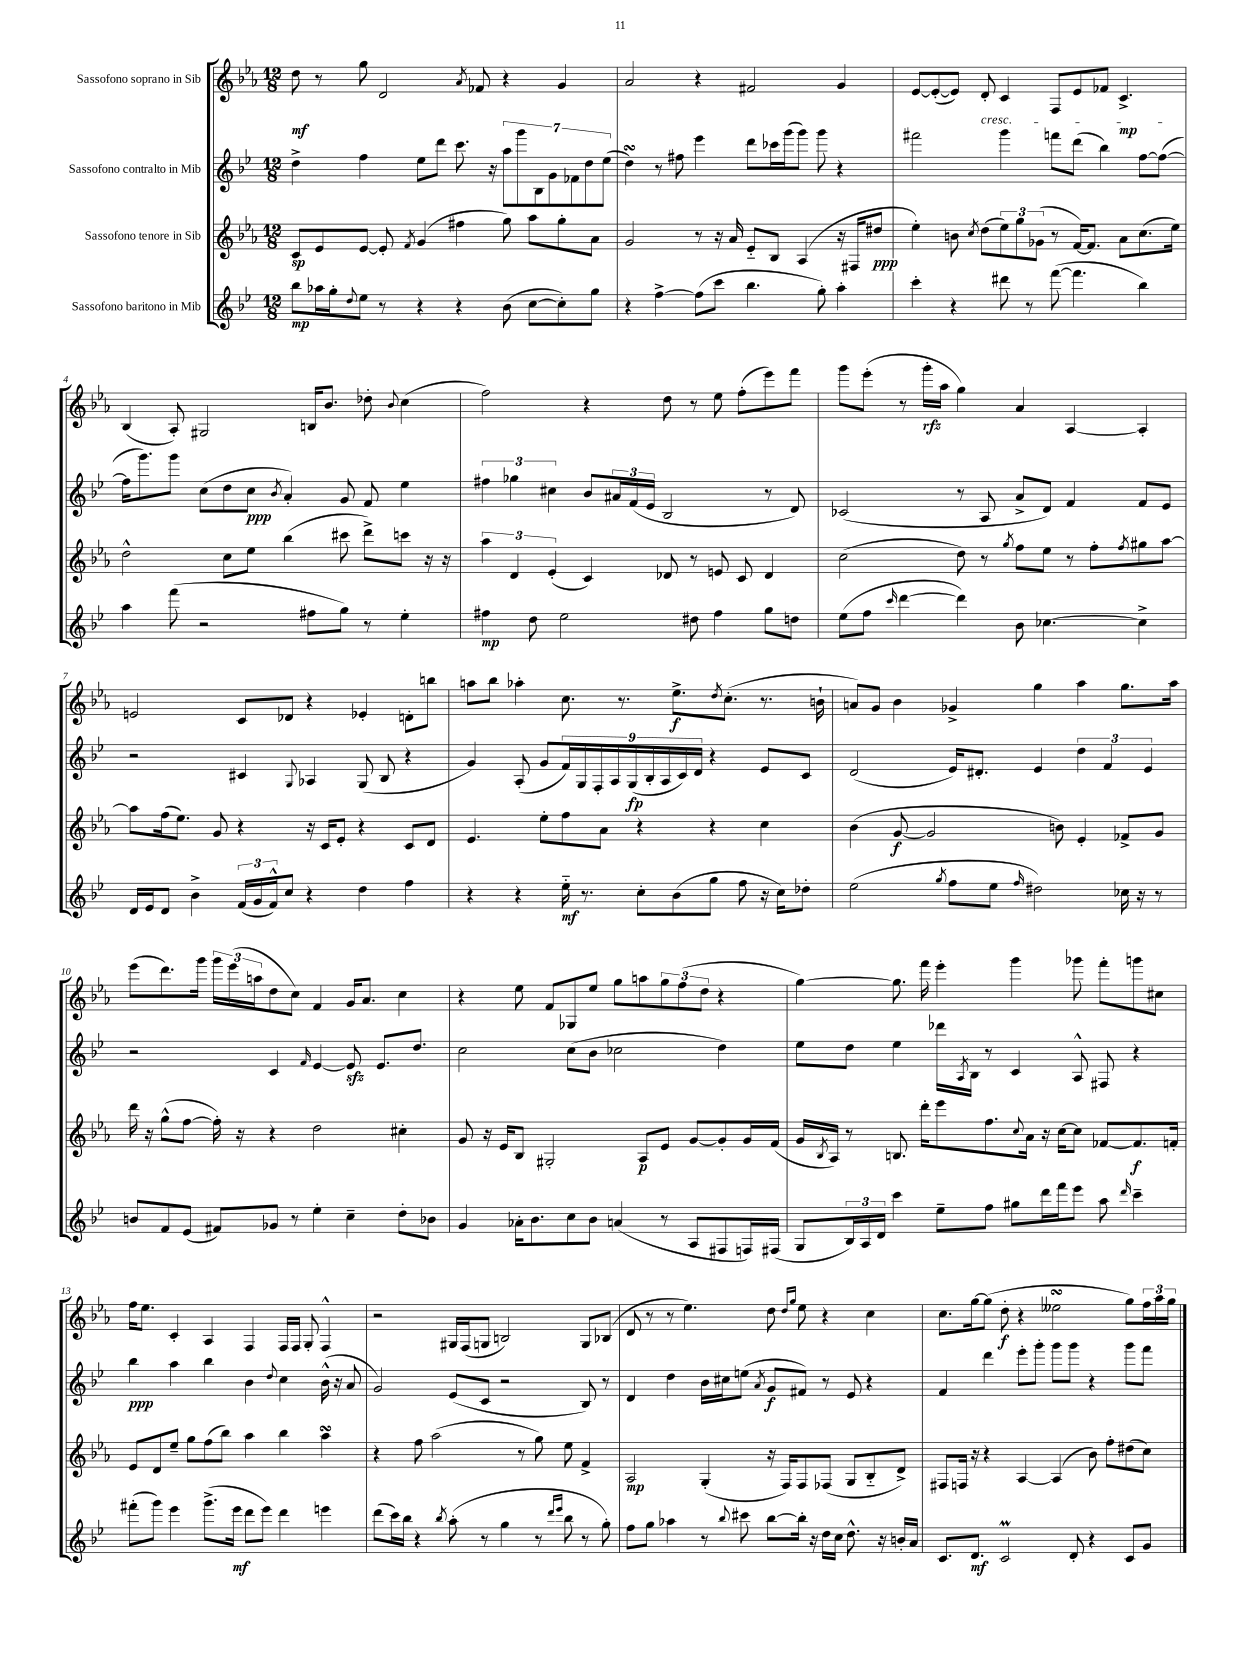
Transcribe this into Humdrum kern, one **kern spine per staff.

**kern	**dynam	**kern	**dynam	**kern	**dynam	**kern	**dynam
*part4	*part4	*part3	*part3	*part2	*part2	*part1	*part1
*staff4	*staff4	*staff3	*staff3	*staff2	*staff2	*staff1	*staff1
*I"Sassofono baritono in Mib	*	*I"Sassofono tenore in Sib	*	*I"Sassofono contralto in Mib	*	*I"Sassofono soprano in Sib	*
*clefG2	*	*clefG2	*	*clefG2	*	*clefG2	*
*k[b-e-]	*	*k[b-e-a-]	*	*k[b-e-]	*	*k[b-e-a-]	*
*M12/8	*	*M12/8	*	*M12/8	*	*M12/8	*
=1	=1	=1	=1	=1	=1	=1	=1
8bb-\L	mp	8c/L	sp	4dd^\	.	8dd\	mf
16aa-X\L	.	8e-/	.	.	.	8r	.
16gg'\J	.	.	.	.	.	.	.
8qqdd/	.	.	.	.	.	.	.
8ee-\J	.	[8e-/J	.	4ff\	.	8gg\	.
8r	.	8e-'/]	.	.	.	2d/	.
.	.	8qf/	.	.	.	.	.
4r	.	(4g/	.	8ee-\L	.	.	.
.	.	.	.	8ddd\J	.	.	.
4r	.	4ff#X\	.	8.ccc\	.	.	.
.	.	.	.	.	.	8qa-/	.
.	.	.	.	.	.	8f-X/	.
.	.	.	.	16r	.	.	.
(8b-\	.	8gg\)	.	14aa\L	.	4r	.
.	.	.	.	14ggg\	.	.	.
[8cc\L	.	8aa-\L	.	.	.	.	.
.	.	.	.	14B-\	.	.	.
.	.	.	.	14g\	.	.	.
8cc'\])	.	8gg'\	.	.	.	4g/	.
.	.	.	.	14f-X\	.	.	.
.	.	.	.	14dd\	.	.	.
8gg\J	.	8a-\J	.	.	.	.	.
.	.	.	.	(14ee-\J	.	.	.
=2	=2	=2	=2	=2	=2	=2	=2
4r	.	2g/	.	4ddsSsS\)	.	2a-/	.
[4ff^\	.	.	.	8r	.	.	.
.	.	.	.	8ff#X\	.	.	.
(8ff\L]	.	8r	.	4eee-\	.	4r	.
8ccc\J	.	16r	.	.	.	.	.
.	.	16a-/	.	.	.	.	.
4.bb-\	.	8e-/L	.	8ddd\L	.	2f#X/	.
.	.	8B-/J	.	16ccc-X\L	.	.	.
.	.	.	.	(16ggg\J	.	.	.
.	.	(4A-/	.	8ggg\J)	.	.	.
8gg'\)	.	.	.	8ggg\	.	.	.
4aa'\	.	16r	.	4r	.	4g/	.
.	.	16F#X/KL	.	.	.	.	.
.	.	8dd#X/J	ppp	.	.	.	.
=3	=3	=3	=3	=3	=3	=3	=3
4ccc'\	.	4ee-'\)	.	2fff#X\	.	[8e-/L	.
.	.	.	.	.	.	(8e-'/_	.
4r	.	8bn\	.	.	.	8e-/J])	.
.	.	8qcc/	.	.	.	.	.
!	!	!	!	!	!	!LO:TX:b:i:t=cresc.	!
.	.	(8dd\L	.	.	.	8d'/	.
8ddd#X\	.	12ee-\)	.	4ggg\	.	4c/	.
.	.	12gg\	.	.	.	.	.
8r	.	.	.	.	.	.	.
.	.	(12g-X\J	.	.	.	.	.
([8fff\	.	8r	.	8fffn\L	.	8F/L	.
4.fff\]	.	[16f/KL)	.	(8ddd\J	.	8e-/	.
.	.	8.f/J]	.	.	.	.	.
.	.	.	.	4bb-\)	.	8f-X/J	.
.	.	8a-\L	.	.	.	4.c^/	mp
4bb-\)	.	(8.cc\	.	[8ff\L	.	.	.
.	.	.	.	(8ff\J_	.	.	.
.	.	16ee-\Jk)	.	.	.	.	.
!!LO:LB:g=z
=4	=4	=4	=4	=4	=4	=4	=4
4aa\	.	2dd^^\	.	16ff\KL]	.	(4B-/	.
.	.	.	.	8.ggg\)	.	.	.
(8fff\	.	.	.	8ggg\J	.	8A-'/)	.
2r	.	.	.	(8cc\L	.	2G#X/	.
.	.	8cc\L	.	8dd\	.	.	.
.	.	8ee-\J	.	8cc\J	ppp	.	.
.	.	.	.	8qb-/	.	.	.
.	.	(4bb-\	.	4a'/)	.	.	.
8ff#X\L	.	.	.	.	.	16Bn/KL	.
.	.	.	.	.	.	8.b-/J	.
8gg\J)	.	8ccc#X\	.	8g/	.	.	.
8r	.	8ddd^\L)	.	8f/	.	8dd-X'\	.
.	.	.	.	.	.	8qqb-/	.
4ee-'\	.	8cccn\J	.	4ee-\	.	(4cc\	.
.	.	16r	.	.	.	.	.
.	.	16r	.	.	.	.	.
=5	=5	=5	=5	=5	=5	=5	=5
4ff#X\	mp	6aa-\	.	6ff#X\	.	2ff\)	.
.	.	6d/	.	6gg-X\	.	.	.
8dd\	.	.	.	.	.	.	.
.	.	(6e-'/	.	6cc#X\	.	.	.
2ee-\	.	.	.	.	.	.	.
.	.	4c/)	.	8b-/L	.	4r	.
.	.	.	.	24a#X/L	.	.	.
.	.	.	.	(24f/	.	.	.
.	.	.	.	24e-/JJ	.	.	.
.	.	8d-X/	.	2B-/	.	8dd\	.
8dd#X\	.	8r	.	.	.	8r	.
4ff#\	.	8en/	.	.	.	8ee-\	.
.	.	8c/	.	.	.	(8ff'\L	.
8gg\L	.	4d-/	.	8r	.	8eee-\)	.
8ddn\J	.	.	.	8d/)	.	8fff\J	.
=6	=6	=6	=6	=6	=6	=6	=6
(8ee-\L	.	(2cc\	.	(2c-X/	.	8ggg\L	.
8ff\J	.	.	.	.	.	(8eee-'\J	.
16qqccc/	.	.	.	.	.	.	.
[4ddd\	.	.	.	.	.	8r	.
.	.	.	.	.	.	16ggg'\LL	rfz
.	.	.	.	.	.	16aa-\JJ	.
4ddd\])	.	8dd\)	.	8r	.	4gg\)	.
.	.	8r	.	8A/	.	.	.
.	.	8qgg/	.	.	.	.	.
8b-\	.	8ff\L	.	8a^/L	.	4a-/	.
[4.cc-X\	.	8ee-\J	.	8d/J)	.	.	.
.	.	8r	.	4f/	.	[4A-/	.
.	.	8ff'\L	.	.	.	.	.
.	.	8qff/	.	.	.	.	.
4cc-^\]	.	8gg#X\	.	8f/L	.	4A-'/]	.
.	.	[8aa-\J	.	8e-/J	.	.	.
!!LO:LB:g=z
=7	=7	=7	=7	=7	=7	=7	=7
16d/LL	.	8aa-\L]	.	2r	.	2en/	.
16e-/J	.	.	.	.	.	.	.
8d/J	.	(16ff\k	.	.	.	.	.
.	.	8.ee-\J)	.	.	.	.	.
4b-^\	.	.	.	.	.	.	.
.	.	8g/	.	.	.	.	.
(24f/LL	.	4r	.	4c#X/	.	8c/L	.
24g/	.	.	.	.	.	.	.
24f^^/J)	.	.	.	.	.	.	.
8cc/J	.	.	.	.	.	8d-X/J	.
.	.	.	.	8qqG/	.	.	.
4r	.	16r	.	4A-X/	.	4r	.
.	.	16c/KL	.	.	.	.	.
.	.	8e-'/J	.	.	.	.	.
4dd\	.	4r	.	(8G/	.	4e-X'/	.
.	.	.	.	8B-/	.	.	.
4ff\	.	8c/L	.	4r	.	8dn'\L	.
.	.	8d/J	.	.	.	8bbn\J	.
=8	=8	=8	=8	=8	=8	=8	=8
4r	.	4.e-/	.	4g/)	.	8aan\L	.
.	.	.	.	.	.	8bb-\J	.
4r	.	.	.	(8A'/	.	4aa-X'\	.
.	.	8ee-'\L	.	8g/L	.	.	.
16ee-\	mf	8ff\	.	18f/L)	.	8.cc\	.
.	.	.	.	18G/	.	.	.
8.r	.	.	.	.	.	.	.
.	.	.	.	18F'/	.	.	.
.	.	8a-\J	.	.	.	.	.
.	.	.	.	18A/	.	.	.
.	.	.	.	.	.	8.r	.
.	.	.	.	(18G/	fp	.	.
8cc'\L	.	4r	.	.	.	.	.
.	.	.	.	18B-'/	.	.	.
.	.	.	.	18A/	.	.	.
(8b-\	.	.	.	.	.	8.ee-^\L	f
.	.	.	.	18c/)	.	.	.
.	.	.	.	18d/JJ	.	.	.
8gg\J	.	4r	.	4r	.	.	.
.	.	.	.	.	.	8qdd/	.
.	.	.	.	.	.	(8.cc'\J	.
8ff\	.	.	.	.	.	.	.
16r	.	4cc\	.	8e-/L	.	8.r	.
16cc\KL)	.	.	.	.	.	.	.
8dd-X'\J	.	.	.	8c/J	.	.	.
.	.	.	.	.	.	16bn`\	.
=9	=9	=9	=9	=9	=9	=9	=9
(2ee-\	.	(4b-\	.	(2d/	.	8an/L)	.
.	.	.	.	.	.	8g/J	.
.	.	[8g/	f	.	.	4b-\	.
.	.	2g/]	.	.	.	.	.
8qgg/	.	.	.	.	.	.	.
8ff\L	.	.	.	16e-/KL)	.	4g-X^/	.
.	.	.	.	8.d#X'/J	.	.	.
8ee-\J	.	.	.	.	.	.	.
16qqff/	.	.	.	.	.	.	.
2dd#X\)	.	.	.	4e-/	.	4gg\	.
.	.	8bn\)	.	.	.	.	.
.	.	4e-'/	.	6dd\	.	4aa-\	.
.	.	.	.	6f/	.	.	.
16cc-X\	.	8f-X^/L	.	.	.	8.gg\L	.
16r	.	.	.	.	.	.	.
.	.	.	.	6e-/	.	.	.
8r	.	8g/J	.	.	.	.	.
.	.	.	.	.	.	16aa-\Jk	.
!!LO:LB:g=z
=10	=10	=10	=10	=10	=10	=10	=10
8bn/L	.	16ddd\	.	2r	.	(8eee-\L	.
.	.	16r	.	.	.	.	.
8f/	.	(8gg^^\L	.	.	.	8.ddd\)	.
(8e-/J	.	[8ff\J	.	.	.	.	.
.	.	.	.	.	.	16ggg\Jk	.
8f#X/L)	.	16ff'\])	.	.	.	24ggg\LL	.
.	.	.	.	.	.	(24eee-\	.
.	.	16r	.	.	.	.	.
.	.	.	.	.	.	24aan\J	.
8g-X/J	.	4r	.	4c/	.	8dd\	.
8r	.	.	.	.	.	8cc\J)	.
.	.	.	.	16qqf/	.	.	.
4ee-'\	.	2dd\	.	[4e-/	.	4f/	.
4cc~\	.	.	.	8e-zz/]	.	16g/KL	.
.	.	.	.	.	.	8.a-/J	.
.	.	.	.	8.e-/L	.	.	.
8dd'\L	.	4cc#X'\	.	.	.	4cc\	.
.	.	.	.	8.dd/J	.	.	.
8b-X\J	.	.	.	.	.	.	.
=11	=11	=11	=11	=11	=11	=11	=11
4g/	.	8g/	.	2cc\	.	4r	.
.	.	16r	.	.	.	.	.
.	.	16e-/KL	.	.	.	.	.
16a-X'\KL	.	8B-/J	.	.	.	8ee-\	.
8.b-\	.	.	.	.	.	.	.
.	.	2G#X'/	.	.	.	8f/L	.
8cc\	.	.	.	(8cc\L	.	8G-X/	.
8b-\J	.	.	.	8b-\J	.	8ee-/J	.
(4an/	.	.	.	2cc-X\	.	8gg\L	.
.	.	8A-/L	p	.	.	8aan\	.
8r	.	8e-/J	.	.	.	12gg\	.
.	.	.	.	.	.	(12ff\	.
8A/L	.	[8g/L	.	.	.	.	.
.	.	.	.	.	.	12dd\J	.
8F#X/	.	8g'/]	.	4dd\)	.	4r	.
16Fn/L)	.	16g/L	.	.	.	.	.
(16F#X/JJ	.	(16f/JJ	.	.	.	.	.
=12	=12	=12	=12	=12	=12	=12	=12
8G/L	.	16g/LL	.	8ee-\L	.	[4gg\)	.
.	.	8qB-/	.	.	.	.	.
.	.	16A-/JJ)	.	.	.	.	.
24B-/L)	.	8r	.	8dd\J	.	.	.
24A/	.	.	.	.	.	.	.
24d/JJ	.	.	.	.	.	.	.
4ccc\	.	8.Bn/	.	4ee-\	.	8.gg\]	.
.	.	16ddd'\KL	.	.	.	16fff\	.
8ee-~\L	.	8eee-\	.	16ddd-X\LL	.	4eee-'\	.
.	.	.	.	8qA/	.	.	.
.	.	.	.	16B-\JJ	.	.	.
8ff\J	.	8.ff\	.	8r	.	.	.
8gg#X\L	.	.	.	4c/	.	4ggg\	.
.	.	8qqcc/	.	.	.	.	.
.	.	16a-\Jk	.	.	.	.	.
16ddd\L	.	16r	.	.	.	.	.
16fff\J	.	[16cc\KL	.	.	.	.	.
8eee-\J	.	8cc\J]	.	8A^^/	.	8ggg-X\	.
8aa\	.	[8f-X/L	.	8F#X/	.	8fff'\L	.
16qqddd/	.	.	.	.	.	.	.
4ccc~\	.	8.f-/]	f	4r	.	8gggn\	.
.	.	.	.	.	.	8cc#X\J	.
.	.	16fn'/Jk	.	.	.	.	.
!!LO:LB:g=z
=13	=13	=13	=13	=13	=13	=13	=13
(8fff#X'\L	.	8e-/L	.	4bb-\	ppp	16ff\KL	.
.	.	.	.	.	.	8.ee-\J	.
8ggg\J)	.	8d/	.	.	.	.	.
4eee-\	.	8ee-~/J	.	4aa\	.	4c'/	.
.	.	8gg\L	.	.	.	.	.
(8.ggg^\L	.	(8ff\	.	4bb-\	.	4A-/	.
.	.	8bb-\J)	.	.	.	.	.
16eee-\Jk	mf	.	.	.	.	.	.
8ddd\L	.	4aa-\	.	4b-\	.	4F/	.
8eee-\J)	.	.	.	.	.	.	.
.	.	.	.	8qqdd/	.	.	.
4ddd\	.	4bb-\	.	4cc\	.	16F/LL	.
.	.	.	.	.	.	16F/JJ	.
.	.	.	.	.	.	8G'/	.
4eeen\	.	4aa-sSSs\	.	(16b-^^\	.	4F^^/	.
.	.	.	.	16r	.	.	.
.	.	.	.	8a/	.	.	.
=14	=14	=14	=14	=14	=14	=14	=14
(8ddd\L	.	4r	.	2g/)	.	2r	.
16ccc\L)	.	.	.	.	.	.	.
16bb-\JJ	.	.	.	.	.	.	.
4r	.	8ff\	.	.	.	.	.
.	.	(2aa-\	.	.	.	.	.
8qbb-/	.	.	.	.	.	.	.
(8aa'\	.	.	.	(8e-/L	.	16G#X/LL	.
.	.	.	.	.	.	(16F/J	.
8r	.	.	.	8c/J	.	8Gn/J	.
4gg\	.	.	.	2r	.	2Bn/)	.
.	.	8r	.	.	.	.	.
8r	.	8gg\)	.	.	.	.	.
16qqddd/LL	.	.	.	.	.	.	.
16qqeee-/JJ	.	.	.	.	.	.	.
8bb-\	.	8ee-\	.	.	.	.	.
8r	.	4f^/	.	8B-/)	.	8G/L	.
8gg'\)	.	.	.	8r	.	(8B-X/J	.
=15	=15	=15	=15	=15	=15	=15	=15
8ff\L	.	2A-/	mp	4d/	.	8d/	.
8gg\J	.	.	.	.	.	8r	.
4aa-X\	.	.	.	4dd\	.	8r	.
.	.	.	.	.	.	4.ee-\)	.
8r	.	(4G'/	.	16b-\LL	.	.	.
.	.	.	.	16cc#X\J	.	.	.
8qqbb-/	.	.	.	.	.	.	.
8ccc#X\	.	.	.	(8een\J	.	.	.
.	.	.	.	8qa/	.	.	.
[8bb-\L	.	16r	.	8g/L	f	8dd\	.
.	.	16F/KL)	.	.	.	.	.
.	.	.	.	.	.	16qqdd/LL	.
.	.	.	.	.	.	16qqgg/JJ	.
16bb-'\Jk]	.	8F/	.	8f#X/J)	.	8ee-\	.
16r	.	.	.	.	.	.	.
16dd\LL	.	(8F-X/J	.	8r	.	4r	.
16cc\JJ	.	.	.	.	.	.	.
8.dd^^\	.	8G/L	.	8e-/	.	.	.
.	.	8B-/	.	4r	.	4cc\	.
16r	.	.	.	.	.	.	.
16bn'/LL	.	8d^/J)	.	.	.	.	.
16a/JJ	.	.	.	.	.	.	.
=16	=16	=16	=16	=16	=16	=16	=16
8.c/L	.	8F#X/L	.	4f/	.	8.cc\L	.
.	.	16Fn/Jk	.	.	.	.	.
8.d/J	mf	16r	.	.	.	[16gg\k	.
.	.	4r	.	4ddd\	.	(8gg\J]	.
2cM/	.	.	.	.	.	8dd'\	f
.	.	[4A-/	.	8eee-'\L	.	4r	.
.	.	.	.	8ggg'\J	.	.	.
.	.	(4A-/]	.	8ggg\L	.	2ee--XsSSs\	.
8d'/	.	.	.	8ggg\J	.	.	.
4r	.	8b-\)	.	4r	.	.	.
.	.	8ff'\L	.	.	.	.	.
8c/L	.	(8dd#X\	.	8ggg\L	.	8gg\L)	.
8g/J	.	8cc\J)	.	8fff\J	.	24ff\L	.
.	.	.	.	.	.	24aa-\	.
.	.	.	.	.	.	24gg\JJ	.
==	==	==	==	==	==	==	==
*-	*-	*-	*-	*-	*-	*-	*-
